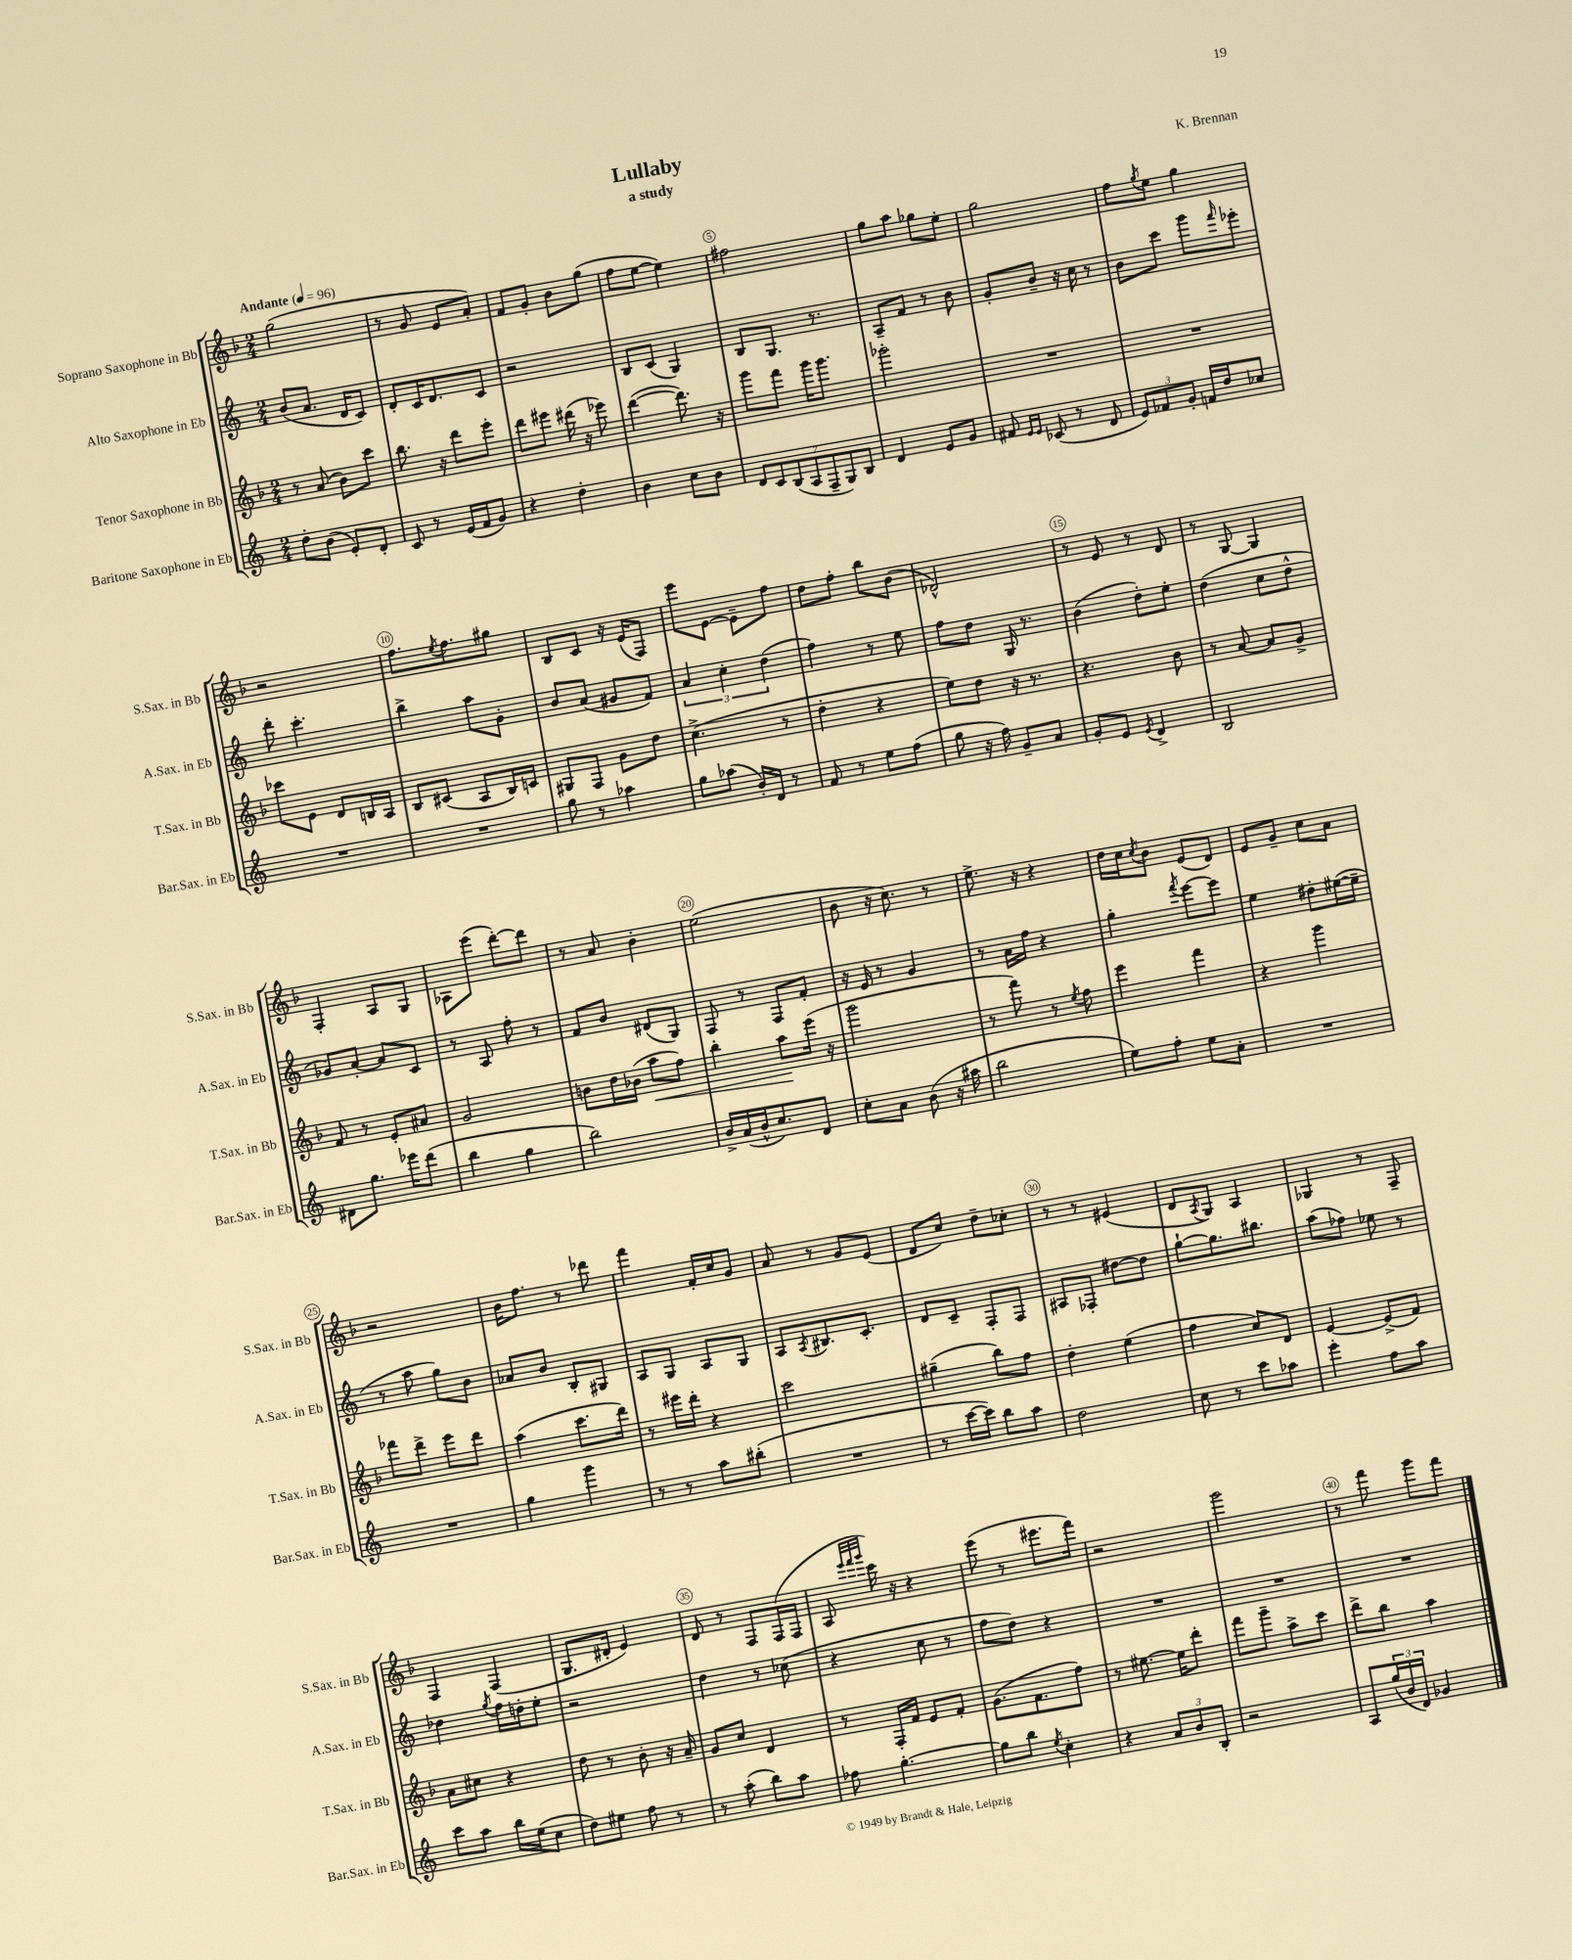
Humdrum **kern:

**kern	**kern	**dynam	**kern	**kern
*part4	*part3	*part3	*part2	*part1
*staff4	*staff3	*staff3	*staff2	*staff1
*I"Baritone Saxophone in Eb	*I"Tenor Saxophone in Bb	*	*I"Alto Saxophone in Eb	*I"Soprano Saxophone in Bb
*I'Bar.Sax. in Eb	*I'T.Sax. in Bb	*	*I'A.Sax. in Eb	*I'S.Sax. in Bb
*clefG2	*clefG2	*	*clefG2	*clefG2
*k[]	*k[b-]	*	*k[]	*k[b-]
*M2/4	*M2/4	*	*M2/4	*M2/4
*MM96	*MM96	*	*MM96	*MM96
=1	=1	=1	=1	=1
!	!	!	!	!LO:TX:a:B:t=Andante
8dd'\L	8r	.	(8b/L	(2gg\
(8b\J	(8a/	.	8.a/J	.
8e'/L)	8b-\L)	.	.	.
.	.	.	16d/KL	.
8d'/J	8ccc\J	.	8c/J)	.
=2	=2	=2	=2	=2
8c/	8.bb-\	.	8d'/L	8r
8r	.	.	16c/K	8g/
.	16r	.	8.d/	.
(16e/LL	8ddd\L	.	.	8e/L
16f/J	.	.	.	.
8g/J)	8eee'\J	.	8c/J	8a'/J)
=3	=3	=3	=3	=3
4r	8ddd\L	.	2r	8f/L
.	8eee#X\J	.	.	8g'/J
4dd'\	(16ddd#X\	.	.	8b-\L
.	16r	.	.	.
.	8eee-X\)	.	.	(8gg\J
=4	=4	=4	=4	=4
4b\	([4ddd\	.	8B/L	8ff\L
.	.	.	(8c/J	[8ee\J
8cc\L	8.ddd\])	.	4G/)	4ee\])
8b\J	.	.	.	.
.	16r	.	.	.
=5	=5	=5	=5	=5
14d/L	8ggg\L	.	8B/L	2ff#X\
14c/	.	.	.	.
.	8fff\J	.	8.G/J	.
(14B/	.	.	.	.
14A/	.	.	.	.
.	16ggg\KL	.	.	.
14F~/	.	.	.	.
.	8.ggg\J	.	8.r	.
14G/)	.	.	.	.
14B/J	.	.	.	.
=6	=6	=6	=6	=6
4d/	2ggg-X'\	.	8A~/L	8gg\L
.	.	.	8f/J	8aa\J
8e/L	.	.	8r	8gg-X\L
8g/J	.	.	8b\	8ee'\J
=7	=7	=7	=7	=7
8f#X/	2r	.	8g'/L	2gg\
16qqe/LL	.	.	.	.
16qqe/JJ	.	.	.	.
(8c-X/	.	.	8b~/J	.
8r	.	.	16r	.
.	.	.	16cc\	.
8d/	.	.	8r	.
=8	=8	=8	=8	=8
12e/L)	2r	.	8b\L	8ff\L
12f-X/	.	.	.	.
.	.	.	.	8qgg/
.	.	.	8ccc\J	8ee\J
12g'/J	.	.	.	.
16fn/LL	.	.	8ggg\L	4gg\
16dd/J	.	.	.	.
.	.	.	16qqfff/	.
8cc-X/J	.	.	8eee-X'\J	.
!!LO:LB:g=z
=9	=9	=9	=9	=9
2r	8ccc-X\L	.	8ddd'\	2r
.	8e\J	.	4.ccc'\	.
.	8d/L	.	.	.
.	16Bn/L	.	.	.
.	16A/JJ	.	.	.
=10	=10	=10	=10	=10
2r	8B-/L	.	4bb^\	8.ff\L
.	(8c#X/J	.	.	.
.	.	.	.	8qee/
.	.	.	.	8.ff\
.	8A/L	.	8aa\L	.
.	16B-/L)	.	8g'\J	8gg#X\J
.	16cn/JJ	.	.	.
=11	=11	=11	=11	=11
8gg\	8G#X/L	.	8b/L	8B-/L
8r	8F/J	.	(8a/J	8c/J
4aa-X\	8g\L	.	8g#X/L	16r
.	.	.	.	(16e/KL
.	8dd\J	.	8f/J)	8F/J)
=12	=12	=12	=12	=12
8gg\L	(4.cc^\	.	6a/	8eee\L
(8aa-X\J	.	.	.	[8e\J
.	.	.	6cc'\	.
16b'/LL)	.	.	.	8e~\L]
16d/JJ	.	.	.	.
.	.	.	(6dd\	.
8r	8r	.	.	8ff\J
=13	=13	=13	=13	=13
8f/	4dd'\	.	4ff\)	8dd\L
8r	.	.	.	8ff'\J
8ee\L	4r	.	8r	8bb-\L
(8ff\J	.	.	8ee\	(8b-\J
=14	=14	=14	=14	=14
8gg\	8ee\L)	.	8ff\L	2d-X^^/)
16r	8dd\J	.	8dd\J	.
16ff\)	.	.	.	.
8g~/L	16r	.	16G/	.
.	8.r	.	8.r	.
8a/J	.	.	.	.
=15	=15	=15	=15	=15
8g'/L	4.r	.	(4b\	8r
8e/J	.	.	.	8e/
8qe/	.	.	.	.
4d^/	.	.	8dd'\L)	8r
.	8b-\	.	8ee'\J	8d/
=16	=16	=16	=16	=16
2B/	8r	.	(4dd\	8r
.	[8a/	.	.	[8G/
.	8a/L]	.	8cc\L	4G/]
.	8g^/J	.	8dd^^\J	.
!!LO:LB:g=z
=17	=17	=17	=17	=17
8d#X\L	8f/	.	8g-X/L)	4F'/
8.gg\J	8r	.	[8a'/J	.
.	8e'/L	.	8a/L]	8A/L
16eee-X\KL	.	.	.	.
(8ddd\J	8a#X/J	.	8c/J	8G/J
=18	=18	=18	=18	=18
4bb\	2g/	.	8r	8A-X\L
.	.	.	8A/	(8eee\J
4gg\	.	.	8ff'\	[8ddd'\L)
.	.	.	8r	8ddd\J]
=19	=19	=19	=19	=19
2bb\)	8bn\L	.	8f/L	8r
.	16dd\L	.	8b/J	8a/
.	(16b-X\JJ	.	.	.
!	!	!LO:HP:b	!	!
.	8aa\L	<	(8d#X/L	4b-'\
.	8ff\J)	.	8G/J)	.
=20	=20	=20	=20	=20
16b^/LL	4bb-'\	.	8F/	(2ee\
(16a/	.	.	.	.
16b^^/J	.	.	8r	.
8.cc/)	.	.	.	.
.	8aa\L	.	8F/L	.
8d/J	(16eee\Jk	[	8f'/J	.
.	16r	.	.	.
=21	=21	=21	=21	=21
8cc'\L	2ggg\	.	16r	8b-\
.	.	.	16e/	.
8a\J	.	.	8r	16r
.	.	.	.	8.cc\)
(8b\	.	.	4g/	.
16r	.	.	.	8r
16aa#X\	.	.	.	.
=22	=22	=22	=22	=22
2bb\	8r	.	8r	8.ee^\
.	8fff\)	.	16a\LL	.
.	.	.	16ff\JJ	16r
.	8r	.	4r	4r
.	8qee/	.	.	.
.	8ff\	.	.	.
=23	=23	=23	=23	=23
8ee\L)	4eee\	.	4gg'\	16dd\LL
.	.	.	.	16cc\J
.	.	.	.	8qcc/
8ff'\J	.	.	.	8b-\J
.	.	.	8qfff/	.
8ee\L	4fff\	.	[8eee\L	(8e/L
8a'\J	.	.	8eee\J]	8d/J)
=24	=24	=24	=24	=24
2r	4r	.	4ee\	8e/L
.	.	.	.	8g~/J
.	4ggg\	.	8dd#X'\L	8cc\L
.	.	.	([16ee#X\L	8a\J
.	.	.	16ee#~\JJ]	.
!!LO:LB:g=z
=25	=25	=25	=25	=25
2r	8fff-X\L	.	8r	2r
.	8ddd^\J	.	8aa\	.
.	8eee\L	.	8gg\L)	.
.	8ddd\J	.	8b\J	.
=26	=26	=26	=26	=26
4gg\	(4aa\	.	8a-X/L	16b-\KL
.	.	.	.	8.ff\J
.	.	.	8b/J	.
4ggg\	8.ccc\L	.	8B'/L	8r
.	.	.	8G#X/J	8ddd-X\
.	16ddd\Jk)	.	.	.
=27	=27	=27	=27	=27
8r	8r	.	8A/L	4fff\
8r	16eee#X\LL	.	8G/J	.
.	16ddd'\JJ	.	.	.
8aa\L	4r	.	8A/L	16f'/LL
.	.	.	.	16cc/J
(8bb#X'\J	.	.	8G/J	8g/J
=28	=28	=28	=28	=28
2r	2ccc\	.	8A/L	8a/
.	.	.	8qA/	.
.	.	.	8.B#X/	8r
.	.	.	.	8g/L
.	.	.	8.c'/J	.
.	.	.	.	(8e/J
=29	=29	=29	=29	=29
8r	(4gg#X~\	.	8d/L	8d/L
[16ccc\LL	.	.	8c~/J	8cc/J)
16ccc\JJ])	.	.	.	.
8bb\L	8bb-\L)	.	8F'/L	8dd~\L
8aa\J	8ff\J	.	8F/J	8cc-X'\J
=30	=30	=30	=30	=30
2dd\	4dd'\	.	8A#X/L	8r
.	.	.	8F-X'/J	8r
.	(4ee\	.	[8dd#X\L	(4e#X/
.	.	.	8dd#\J]	.
=31	=31	=31	=31	=31
8cc\	4ff\	.	[8gg`\L	8d/L
.	.	.	.	8qA/
8r	.	.	8.gg\]	8G/J)
8ccc\L	8cc/L)	.	.	4A/
.	.	.	8.bb#X\J	.
8aa-X\J	8d/J	.	.	.
=32	=32	=32	=32	=32
4eee'\	[4e/	.	(8aa\L	4G-X/
.	.	.	8ff-X\J)	.
8ff\L	(8e^/L]	.	8ee-X\	8r
8aa\J	8f/J)	.	8r	8F~/
!!LO:LB:g=z
=33	=33	=33	=33	=33
8ccc\L	8a\L	.	4dd-X\	4F/
8aa\J	8cc#X\J	.	.	.
.	.	.	8qgg/	.
16bb\LL	4r	.	16ff\LL	(4F/
(16ee\J	.	.	16ddn'\J	.
8cc\J	.	.	8ee'\J	.
=34	=34	=34	=34	=34
8dd\L)	8dd\	.	2r	8.G/L
8ee#X\J	8r	.	.	.
.	.	.	.	16d#X'/Jk
8ff\	8b-'\	.	.	4e/)
8r	16r	.	.	.
.	16a~/	.	.	.
=35	=35	=35	=35	=35
8r	8g/L	.	4dd\	8d/
(8aa'\	8cc/J	.	.	8r
8bb\L)	4d/	.	8r	8F/L
8aa\J	.	.	(8cc-X\	(16F/L
.	.	.	.	16F/JJ
=36	=36	=36	=36	=36
8ff-X\	8r	.	4r	8A/
.	.	.	.	32qqeee/LLL
.	.	.	.	32qqfff/
.	.	.	.	32qqggg/JJJ
[4.gg'\	16F'/LL	.	.	16ccc\)
.	16f/JJ	.	.	16r
.	8e/L	.	8cc\	4r
.	8f'/J	.	8r	.
=37	=37	=37	=37	=37
8gg\L]	(8.g\L	.	8ff\L	(8eee\
8bb\J	.	.	8dd\J)	8r
.	8.f\	.	.	.
8qee/	.	.	.	.
4cc'\	.	.	4r	8.eee#X\L
.	8ff\J)	.	.	.
.	.	.	.	16fff\Jk)
=38	=38	=38	=38	=38
4r	8r	.	2r	2r
.	[8.ee#X\	.	.	.
12a/L	.	.	.	.
.	16ee#\KL]	.	.	.
12b/	.	.	.	.
.	8ddd'\J	.	.	.
12B'/J	.	.	.	.
=39	=39	=39	=39	=39
2r	8fff\L	.	2r	2ggg\
.	8ggg~\J	.	.	.
.	8aa^\L	.	.	.
.	8ccc\J	.	.	.
=40	=40	=40	=40	=40
8A/L	8ddd^\L	.	2r	8r
(24gg/L	8bb-\J	.	.	8fff\
24b/	.	.	.	.
24d/JJ)	.	.	.	.
4g-X/	4aa\	.	.	8ggg\L
.	.	.	.	8fff\J
==	==	==	==	==
*-	*-	*-	*-	*-
